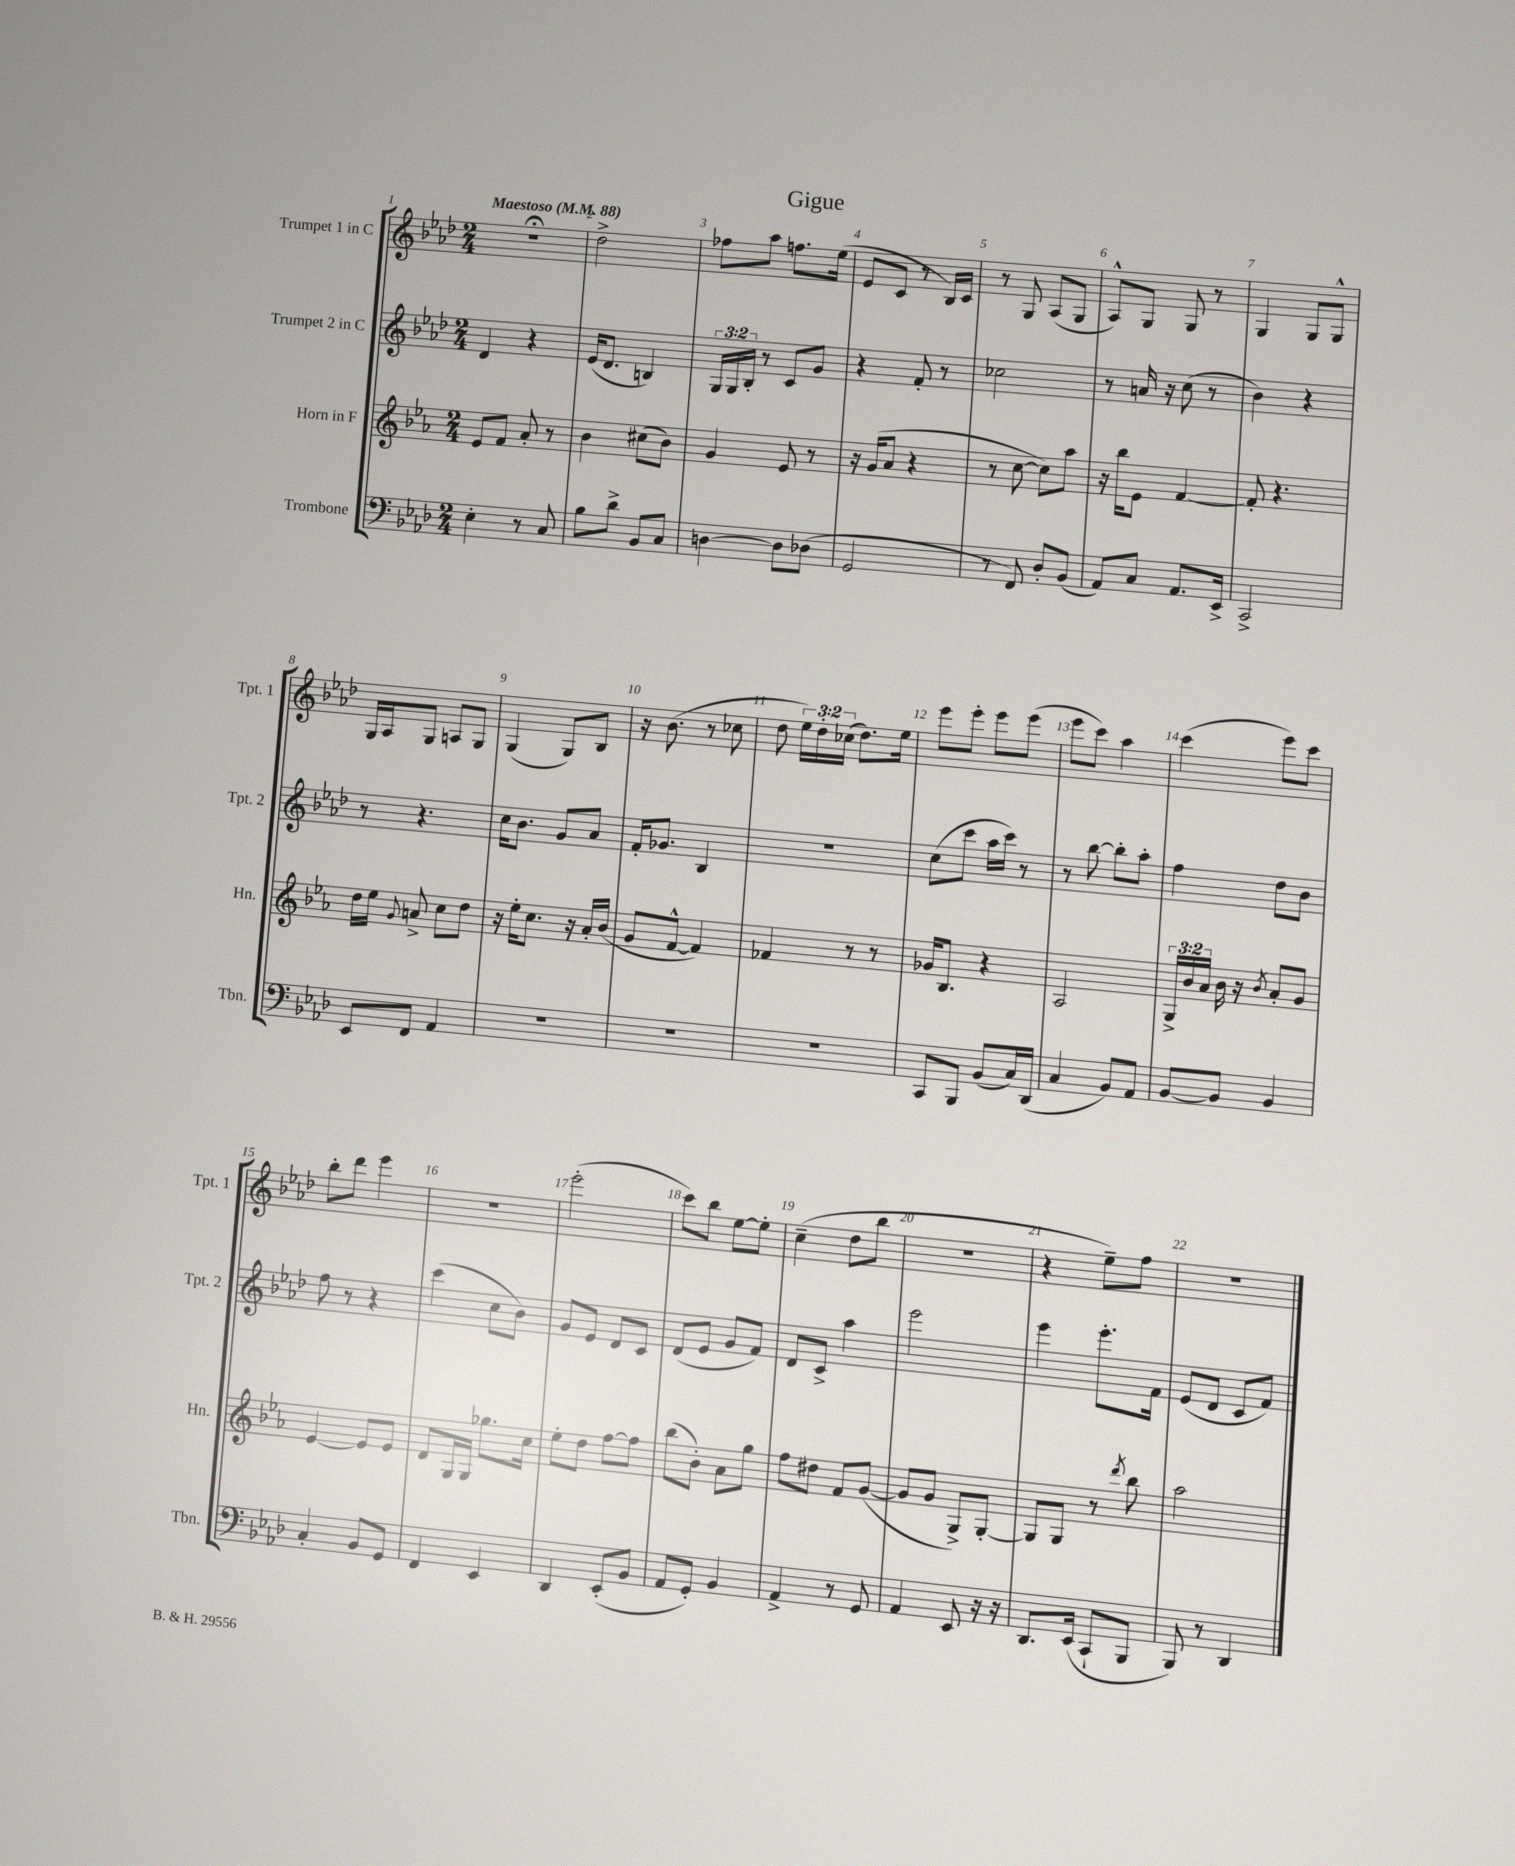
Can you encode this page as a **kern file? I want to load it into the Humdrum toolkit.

**kern	**kern	**kern	**kern
*staff4	*staff3	*staff2	*staff1
*clefF4	*clefG2	*clefG2	*clefG2
*k[b-e-a-d-]	*k[b-e-a-]	*k[b-e-a-d-]	*k[b-e-a-d-]
*M2/4	*M2/4	*M2/4	*M2/4
*MM88	*MM88	*MM88	*MM88
4E-'	8e-	4d-	2r;
.	8f	.	.
8r	8a-'	4r	.
8C	8r	.	.
=	=	=	=
8B-	4b-	(16e-	2dd-^
.	.	8.d-	.
8d-^	.	.	.
8BB-	(8cc#	4B)	.
8C	8b-)	.	.
=	=	=	=
[4D	4g	24G	8ff-
.	.	24G	.
.	.	24B-'	.
.	.	8r	8aa-
8D]	8e-	8c	8.ff
(8D-	8r	8g	.
.	.	.	(16ee-
=	=	=	=
2GG	16r	4r	8e-
.	(16g	.	.
.	8a-	.	8c
.	4r	8f'	8r
.	.	8r	16B-)
.	.	.	16c
=	=	=	=
8r	8r	2cc-	8r
8FF)	[8cc	.	8G
8D-'	8cc])	.	(8A-
(8BB-	8aa-	.	8G
=	=	=	=
8AA-)	16r	8r	8A-^^)
.	16bb-	.	.
8C	8e-	16a	8G
.	.	16r	.
8.AA-	[4f	(8cc	8G
.	.	8r	8r
16EE-^	.	.	.
=	=	=	=
2CC^	8f']	4b-)	4G
.	4.r	.	.
.	.	4r	8G
.	.	.	8G^^
=	=	=	=
8EE-	16dd	8r	16G
.	16ee-	.	16A-
.	8qqg	.	.
8FF	8a^	4.r	8G
4AA-	8cc	.	8A
.	8dd	.	8G
=	=	=	=
2r	16r	16cc	(4G
.	16ee-'	8.b-	.
.	8.cc	.	.
.	.	8g	8G)
.	16r	.	.
.	16a-'	8a-	8B-
.	(16b-	.	.
=	=	=	=
2r	8g	16f'	16r
.	.	8.g-	(8.b-
.	[8f^^	.	.
.	4f])	4B-	8r
.	.	.	8cc-
=	=	=	=
2r	4f-	2r	8dd-
.	.	.	24ee-)
.	.	.	24dd-'
.	.	.	(24cc-
.	8r	.	8.dd-)
.	8r	.	.
.	.	.	16ee-
=	=	=	=
8CC	16g-	(8cc	8eee-
.	8.B-	.	.
8BBB-	.	8ccc	8eee-'
(8BB-	4r	16aa-	8eee-
.	.	16ccc)	.
16C)	.	8r	(8eee-
(16DD-	.	.	.
=	=	=	=
4C	2A-	8r	8eee-
.	.	[8bb-	8ccc)
8BB-)	.	8bb-']	4aa-
8AA-	.	8aa-'	.
=	=	=	=
[8BB-	24G^	4ff	(4ccc
.	24b-	.	.
.	24a-	.	.
8BB-]	16b-	.	.
.	16r	.	.
.	8qb-	.	.
4BB-	8a-'	8dd-	8eee-)
.	8g	8b-	8ccc
=	=	=	=
4C'	[4e-	8ff	8bb-'
.	.	8r	8ddd-
8BB-	8e-]	4r	4eee-
8GG	8e-	.	.
=	=	=	=
4FF	8d	(4ccc	2r
.	16G	.	.
.	16G	.	.
4EE-	8.gg-	8cc	.
.	.	8b-)	.
.	16cc	.	.
=	=	=	=
4DD-	8ee-'	8g	(2eee-'
.	8dd	8e-	.
(8EE-'	[8ff	8d-	.
8BB-	8ff]	8c	.
=	=	=	=
8AA-	(8bb-	(8d-	8ccc)
8GG')	8b-')	8e-	8bb-
4BB-	8a-	8g	[8ee-
.	8gg	8f)	8ee-']
=	=	=	=
4AA-^	8ff	8d-	(4cc~
.	8dd#	8c^	.
8r	8f	4aa-	8dd-
8GG	([8g	.	8bb-
=	=	=	=
4AA-	8g]	2eee-	2r
.	8g	.	.
8EE-	8G^)	.	.
16r	[8G'	.	.
16r	.	.	.
=	=	=	=
8.DD-	8G]	4eee-	4r
.	8G	.	.
(16EE-	.	.	.
8CC`	8r	8.eee-'	8ee-~)
.	8qddd	.	.
8BBB-	8bb-	.	8ff
.	.	16f	.
=	=	=	=
8BBB-)	2aa-	(8e-	2r
8r	.	8d-	.
4DD-	.	8c	.
.	.	8f)	.
==	==	==	==
*-	*-	*-	*-
